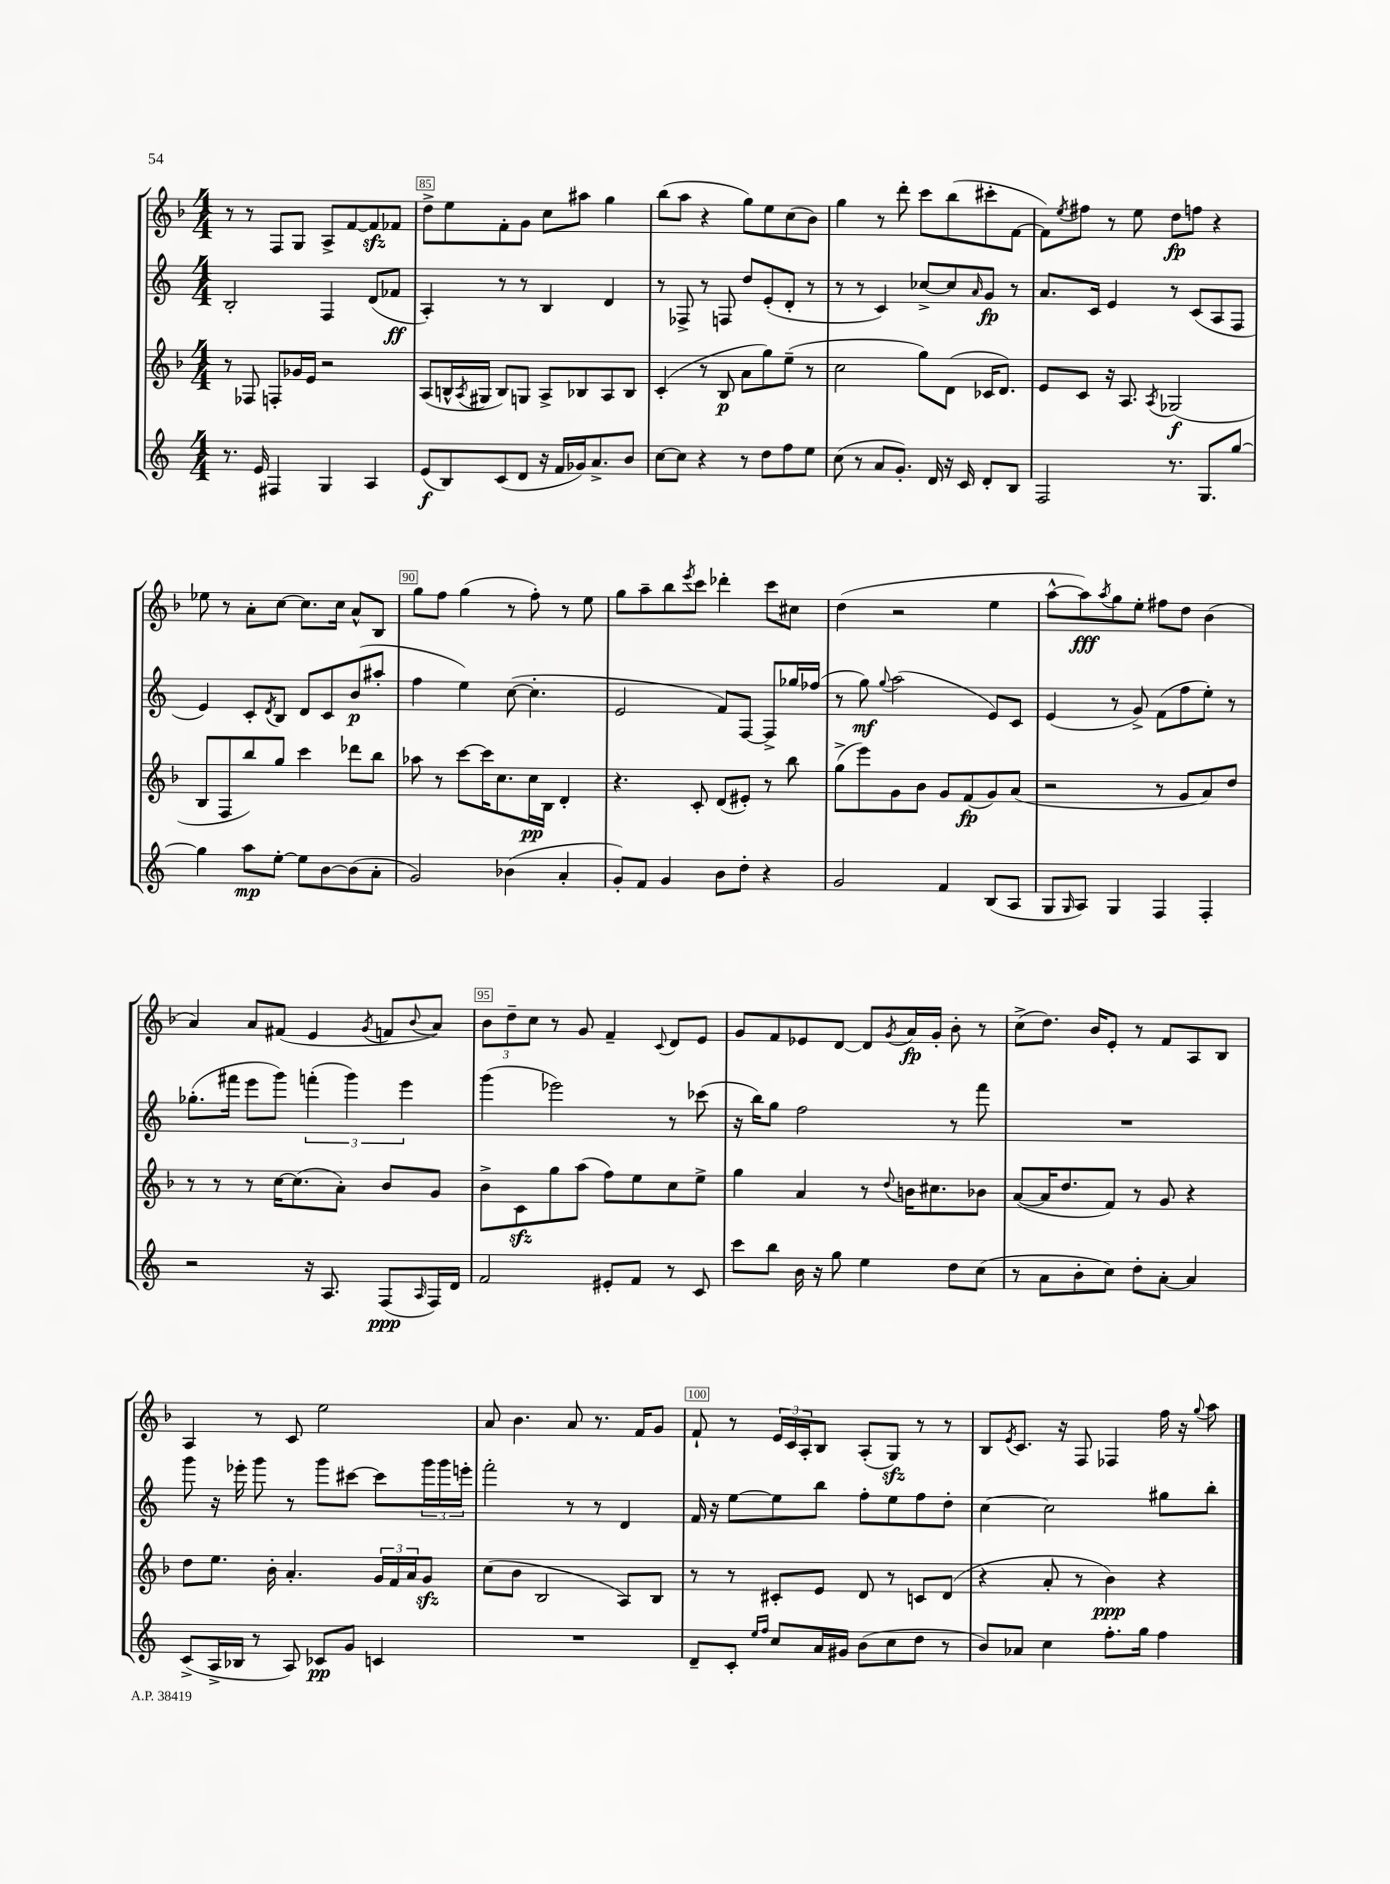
<<
\new StaffGroup <<
\new Staff = "s0" {
    \clef treble \key f \major \numericTimeSignature \time 4/4
    r8 r8 f8 g8 a8-> f'8~ f'8\sfz fes'8 |
    d''8-> e''8 f'8-. g'8 c''8 ais''8 g''4 |
    bes''8( a''8 r4 g''8) e''8 c''8( bes'8) |
    g''4 r8 d'''8-. c'''8 bes''8( cis'''8-. f'8~ |
    f'8) \acciaccatura { e''8 } fis''8 r8 e''8 d''8\fp f''8 r4 |
    ees''8 r8 a'8-. c''8~ c''8. c''16 a'8-^ bes8 |
    g''8 f''8 g''4( r8 f''8-.) r8 e''8 |
    g''8 a''8-- bes''8 \acciaccatura { e'''8 } c'''8 des'''4-. c'''8 cis''8 |
    d''4( r2 e''4 |
    a''8~-^ a''8\fff) \acciaccatura { a''8 } g''8 e''8-. fis''8 d''8 bes'4( |
    a'4) a'8 fis'8( e'4 \acciaccatura { g'8 } f'8 \appoggiatura { bes'8 } a'8) |
    \tuplet 3/2 { bes'8 d''8-- c''8 } r8 g'8 f'4-- \appoggiatura { c'8 } d'8 e'8 |
    g'8 f'8 ees'8 d'8~ d'8 \acciaccatura { g'8 } a'16\fp g'16-. bes'8-. r8 |
    c''8->( d''8.) bes'16 e'8-. r8 f'8 a8 bes8 |
    a4 r8 c'8 e''2 |
    a'8 bes'4. a'8 r8. f'16 g'8 |
    f'8-! r8 \tuplet 3/2 { e'16 c'16 a16-. } bes8 a8-.( g8\sfz) r8 r8 |
    bes8 \acciaccatura { e'8 } c'8. r16 f8 fes4 f''16 r16 \appoggiatura { g''8 } a''8 \bar "|." |
}
\new Staff = "s1" {
    \clef treble \key c \major \numericTimeSignature \time 4/4
    b2-. f4 d'8( fes'8\ff |
    a4-.) r8 r8 b4 d'4 |
    r8 fes8-> r8 f8 d''8 e'8-.( d'8-. r8 |
    r8 r8 c'4) ces''8~-> ces''8 \grace { a'16 } g'8\fp r8 |
    a'8. c'16 e'4 r8 c'8( a8 f8 |
    e'4) c'8-. \acciaccatura { d'8 } b8 d'8 c'8 b'8\p( ais''8-. |
    f''4 e''4) c''8~( c''4.-. |
    e'2 f'8) f8~ f8-> ges''16 fes''16( |
    r8 g''8\mf) \appoggiatura { g''8 } a''2( e'8) c'8 |
    e'4( r8 g'8->) f'8( f''8 e''8-.) r8 |
    ges''8.-.( fis'''16 e'''8 g'''8) \tuplet 3/2 { f'''4-.( g'''4) e'''4 } |
    g'''4( ees'''2) r8 ces'''8( |
    r16 b''16) g''8 f''2 r8 f'''8 |
    R1 |
    g'''8 r16 ees'''16-. g'''8 r8 g'''8 cis'''8~ cis'''8 \tuplet 3/2 { g'''16 g'''16 e'''16-. } |
    f'''2-. r8 r8 d'4 |
    f'16 r16 e''8~ e''8 b''8 f''8-. e''8 f''8 d''8-. |
    c''4~ c''2 gis''8 b''8-. \bar "|." |
}
\new Staff = "s2" {
    \clef treble \key f \major \numericTimeSignature \time 4/4
    r8 fes8 f8-. ges'16 e'16 r2 |
    a8( b16-^ \acciaccatura { a8 } gis16 b8) g8 a8-> bes8 a8 bes8 |
    c'4-.( r8 bes8\p a'8 g''8) e''8--( r8 |
    c''2 g''8) d'8( ces'16 d'8.) |
    e'8 c'8 r16 a8. \acciaccatura { a8 } ges2\f( |
    bes8 f8 bes''8) g''8 c'''4 des'''8 bes''8 |
    aes''8 r8 c'''8~ c'''16 c''8. c''16\pp bes16 d'4-. |
    r4. c'8-. d'8( eis'8-.) r8 bes''8 |
    g''8->( e'''8) g'8 bes'8 g'8 f'8\fp( g'8) a'8( |
    r2 r8 g'8 a'8) d''8 |
    r8 r8 r8 c''16~ c''8.( a'8-.) bes'8 g'8 |
    bes'8-> c'8\sfz g''8 a''8( f''8) e''8 c''8 e''8-> |
    g''4 a'4 r8 \appoggiatura { d''8 } b'16 cis''8. bes'8 |
    a'8~( a'16 d''8. f'8) r8 g'8 r4 |
    d''8 e''8. bes'16-. a'4.-. \tuplet 3/2 { g'16 f'16 a'16 } g'8\sfz |
    c''8( bes'8 bes2 a8) bes8 |
    r8 r8 cis'8-. e'8 d'8 r8 c'8 d'8( |
    r4 a'8-. r8 bes'4\ppp) r4 \bar "|." |
}
\new Staff = "s3" {
    \clef treble \key c \major \numericTimeSignature \time 4/4
    r8. e'16 fis4 g4 a4 |
    e'8\f( b8) c'8( d'8 r16 f'16 ges'16) a'8.-> b'8 |
    c''8~ c''8 r4 r8 d''8 f''8 e''8 |
    c''8( r8 a'8 g'8.-.) d'16 r16 c'16 d'8-. b8 |
    f2 r8. g8. g''8~ |
    g''4 a''8\mp e''8~-. e''8 b'8~ b'8( a'8-. |
    g'2) bes'4( a'4-. |
    g'8-.) f'8 g'4 b'8 d''8-. r4 |
    g'2 f'4 b8( a8 |
    g8 \grace { g16 } a8) g4 f4 f4-. |
    r2 r16 a8. f8\ppp( \grace { a16 } f16) d'16 |
    f'2 eis'8-. f'8 r8 c'8 |
    c'''8 b''8 b'16 r16 g''8 e''4 d''8 c''8( |
    r8 a'8 b'8-. c''8) d''8-. a'8~-. a'4 |
    c'8->( a16-> bes16 r8 a8) ces'8\pp g'8 c'4 |
    R1 |
    d'8-- c'8-. \grace { e''16 f''16 } c''8 a'16 gis'16 b'8( c''8 d''8 r8 |
    b'8) aes'8 c''4 f''8.-. g''16 f''4 \bar "|." |
}
>>
>>
\layout { \context { \Score currentBarNumber = #84 \override BarNumber.break-visibility = ##(#f #t #t) barNumberVisibility = #(every-nth-bar-number-visible 5) \override BarNumber.stencil = #(make-stencil-boxer 0.1 0.3 ly:text-interface::print) } }
